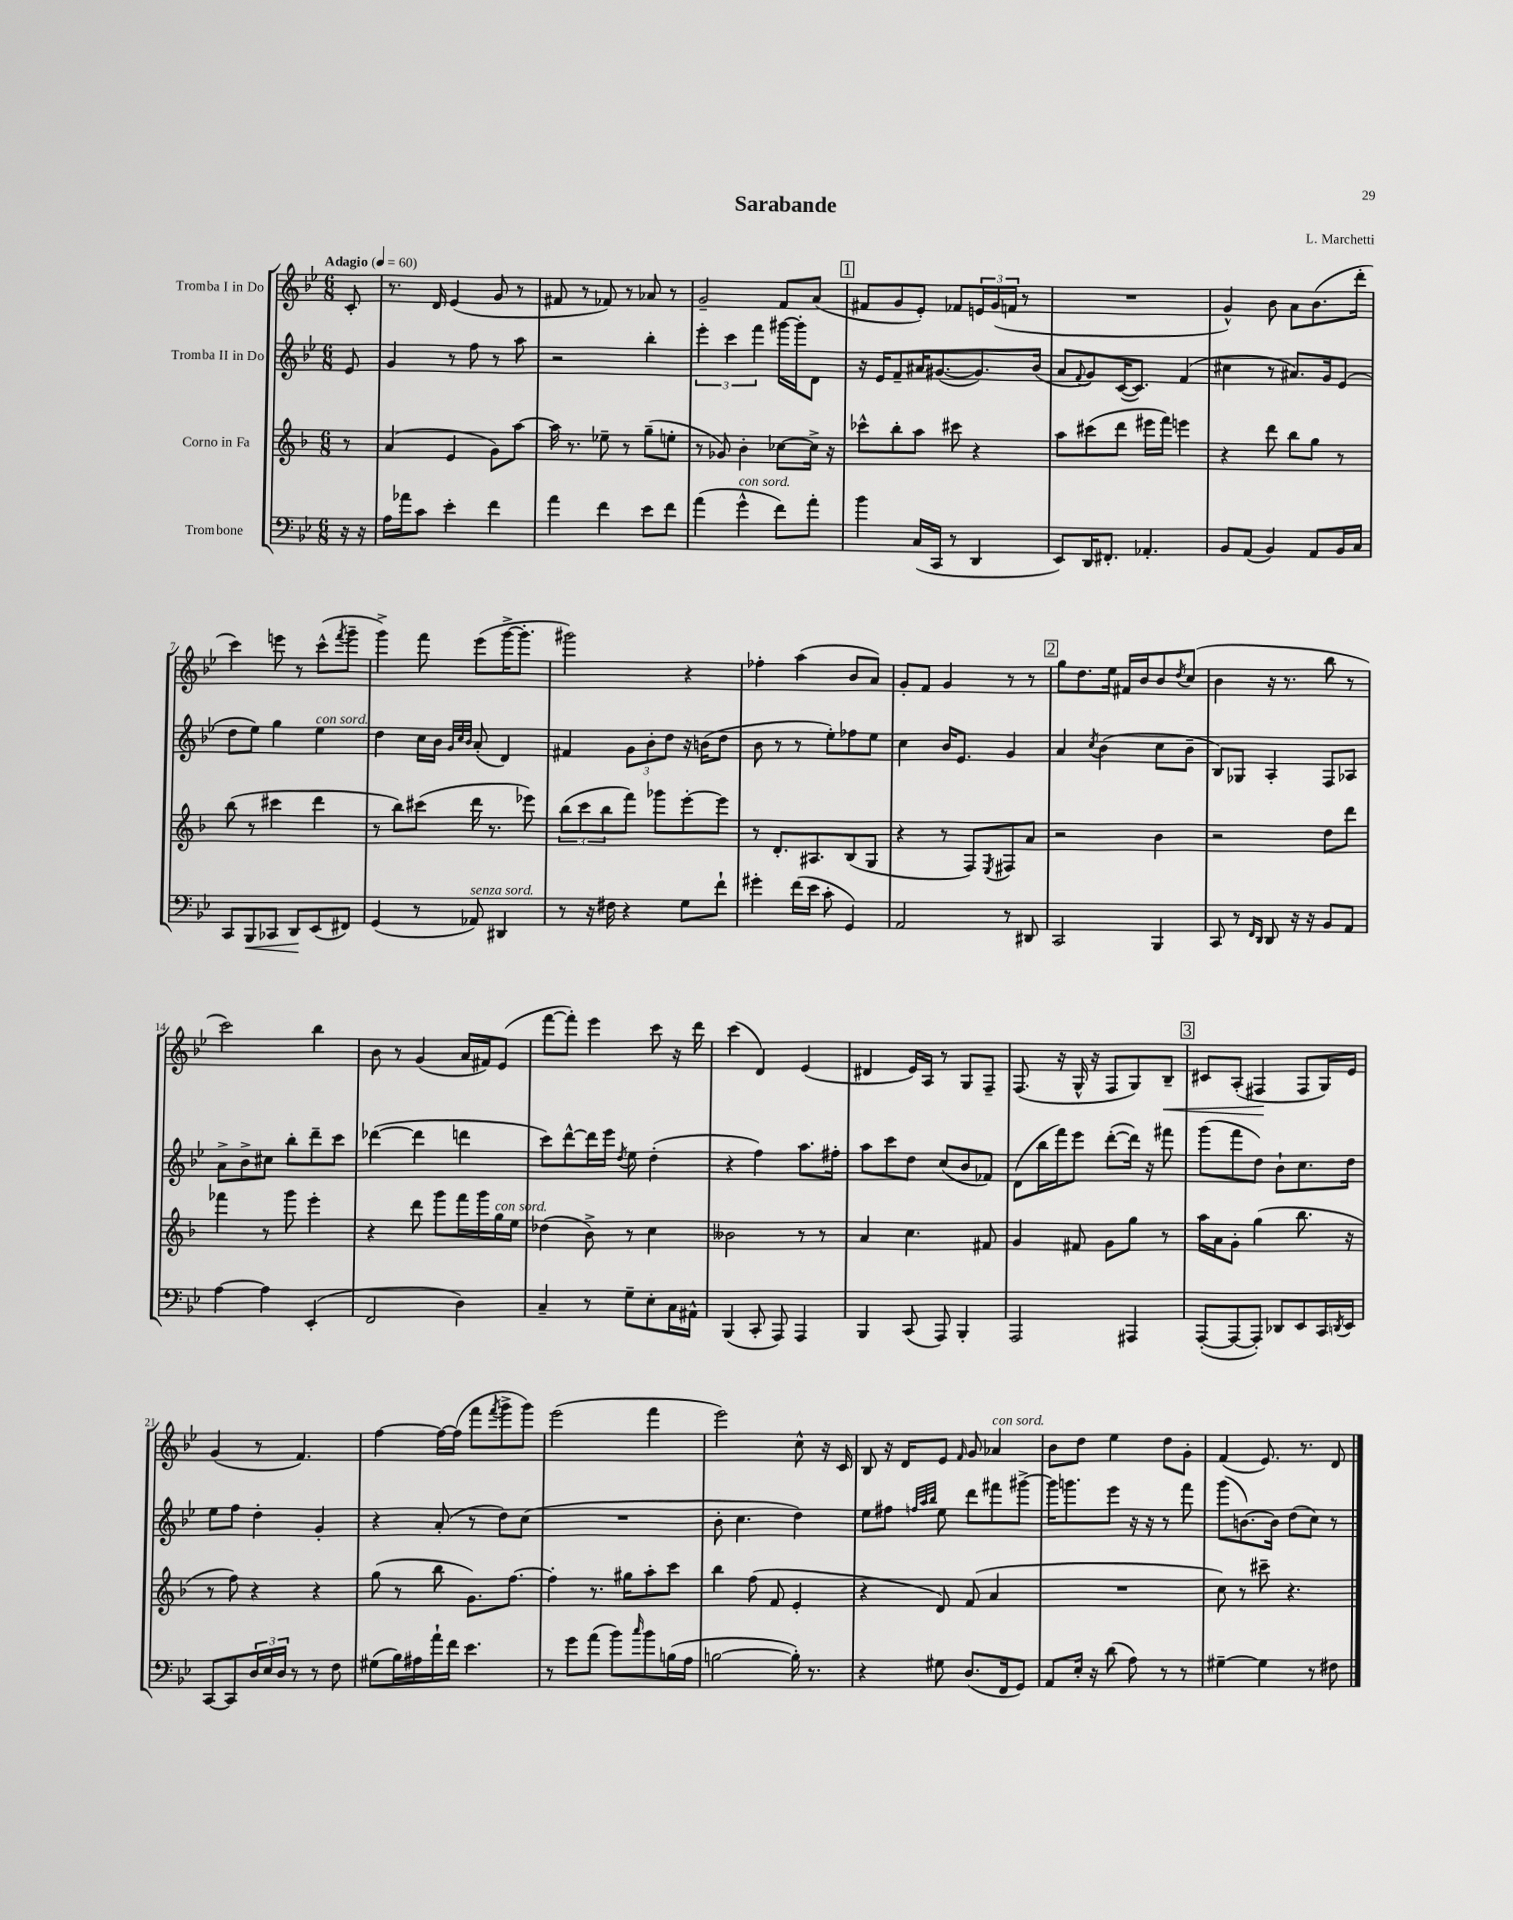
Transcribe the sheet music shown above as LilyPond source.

\header { title = "Sarabande" composer = "L. Marchetti" }
<<
\new StaffGroup <<
\new Staff = "s0" \with { instrumentName = "Tromba I in Do" } {
    \clef treble \key bes \major \numericTimeSignature \time 6/8 \partial 8 \tempo "Adagio" 4 = 60
    c'8-. |
    r8. d'16 ees'4( g'8 r8 |
    fis'8 r8 fes'8) r8 aes'8 r8 |
    g'2-- f'8 a'8( |
    \mark \markup { \box "1" } fis'8 g'8 ees'8-.) fes'8 \tuplet 3/2 { e'16 g'16( f'16 } r8 |
    R2. |
    g'4-^) bes'8 a'8 bes'8.( d'''16-. |
    c'''4) e'''8 r8 c'''8-^( \acciaccatura { f'''8 } g'''8-- |
    g'''4->) f'''8 ees'''8( g'''16~-> g'''8.-. |
    gis'''2) r4 |
    fes''4-. a''4( bes'8 a'8) |
    g'8-. f'8 g'4 r8 r8 |
    \mark \markup { \box "2" } g''8 d''8. ees''16 fis'16 bes'16 bes'8 \acciaccatura { d''8 } c''8( |
    bes'4 r16 r8. bes''8 r8 |
    c'''2) bes''4 |
    bes'8 r8 g'4( a'16 fis'16) ees'8( |
    f'''8~ f'''8-.) ees'''4 c'''8 r16 d'''16 |
    c'''4( d'4) ees'4( |
    dis'4 ees'16) a16 r8 g8 f8-- |
    f8.( r16 g16-^ r16 f8 g8) bes8--\< |
    \mark \markup { \box "3" } cis'8 a8-.( fis4\! fis8 g16) ees'16 |
    g'4( r8 f'4.) |
    f''4~ f''16~ f''16( f'''8 \acciaccatura { f'''8 } g'''8-> g'''8) |
    ees'''2( f'''4 |
    ees'''2) c''8-^ r16 c'16 |
    bes8 r16 d'16 ees'8 \grace { f'16 } g'8 aes'4^\markup { \italic "con sord." } |
    bes'8 d''8 ees''4 d''8 g'8-. |
    f'4( ees'8.) r8. d'8 \bar "|." |
}
\new Staff = "s1" \with { instrumentName = "Tromba II in Do" } {
    \clef treble \key bes \major \numericTimeSignature \time 6/8 \partial 8
    ees'8 |
    g'4 r8 f''8 r8 a''8 |
    r2 bes''4-. |
    \tuplet 3/2 { ees'''4-. c'''4 f'''4 } gis'''16~ gis'''16-. d'8 |
    \mark \markup { \box "1" } r16 ees'16 f'8-- ais'16 gis'8.~( gis'8.) bes'16( |
    a'8 \appoggiatura { f'8 } g'8) c'16~( c'8.) f'4( |
    cis''4 r8 ais'8.) g'16 ees'8( |
    d''8 ees''8) g''4 ees''4^\markup { \italic "con sord." } |
    d''4 c''16 bes'16 \grace { g'32 c''32 bes'32 } a'8-.( d'4) |
    fis'4 \tuplet 3/2 { g'8 bes'8-. d''8 } r16 b'16( d''8 |
    bes'8 r8 r8 ees''8-.) fes''8 ees''8 |
    c''4 bes'16 ees'8. g'4 |
    \mark \markup { \box "2" } a'4 \acciaccatura { c''8 } bes'4( c''8 bes'8-- |
    bes8) ges8 a4-. f8 aes8 |
    a'8-> bes'8-> cis''8 bes''8-. d'''8-- c'''8 |
    des'''4~( des'''4 d'''4 |
    c'''8) d'''8~-^ d'''16 ees'''16 \acciaccatura { d''8 } ees''8 d''4-.( |
    r4 f''4) a''8. fis''16-. |
    a''8 c'''8 d''8 c''8( bes'8 fes'8) |
    d'8( bes''16 f'''16) ees'''8 d'''8~-.( d'''16) r16 fis'''8 |
    \mark \markup { \box "3" } g'''8( f'''8 d''8) bes'8-! c''8. d''16 |
    ees''8 f''8 d''4-. g'4-. |
    r4 a'8-.( r8 d''8) c''8( |
    R2. |
    bes'8-. c''4. d''4) |
    ees''8 fis''8 \grace { f''32 a''32 bes''32 } ees''8 d'''8 fis'''8 gis'''8~-> |
    gis'''16 g'''8. ees'''8 r16 r16 r8 f'''8 |
    g'''8( b'8.~) b'16 d''8( c''8) r8 \bar "|." |
}
\new Staff = "s2" \with { instrumentName = "Corno in Fa" } {
    \clef treble \key f \major \numericTimeSignature \time 6/8 \partial 8
    r8 |
    a'4( e'4 g'8) a''8~ |
    a''16 r8. ees''8-- r8 g''8--( e''8-. |
    r8 ges'8) bes'4-. ces''8~ ces''16-> r16 |
    \mark \markup { \box "1" } ces'''8-^ bes''8-. a''8 cis'''8 r4 |
    a''8 cis'''8( d'''8 eis'''16 f'''16) e'''4 |
    r4 d'''8 bes''8 g''8 r8 |
    bes''8( r8 cis'''4 d'''4 |
    r8 bes''8) cis'''8( d'''16 r8. ees'''8) |
    \tuplet 3/2 { bes''8( c'''8 bes''8 } f'''8) ges'''8 e'''8~-. e'''8 |
    r8 d'8.-. ais8. bes8( g8 |
    r4 r8 f8) \acciaccatura { e8 } fis8 a'8 |
    \mark \markup { \box "2" } r2 bes'4 |
    r2 d''8 d'''8 |
    fes'''4 r8 g'''8 e'''4-. |
    r4 d'''8 g'''8 f'''16 g'''16 g''16^\markup { \italic "con sord." } e''16 |
    des''4( bes'8->) r8 c''4 |
    beses'2 r8 r8 |
    a'4 c''4. fis'8 |
    g'4 fis'8 g'8 g''8 r8 |
    \mark \markup { \box "3" } a''16 a'16 g'8-. g''4( bes''8. r16 |
    r8 f''8) r4 r4 |
    g''8( r8 bes''8 g'8.) f''8.~ |
    f''4-. r8. gis''16 a''8-. c'''8 |
    bes''4 f''8( f'8 e'4-. |
    r4 d'8) f'8( a'4 |
    R2. |
    c''8) r8 cis'''8-- r4. \bar "|." |
}
\new Staff = "s3" \with { instrumentName = "Trombone" } {
    \clef bass \key bes \major \numericTimeSignature \time 6/8 \partial 8
    r16 r16 |
    a16 aes'16 c'8 ees'4-. f'4 |
    a'4 f'4 ees'8 f'8 |
    a'4( g'4-^^\markup { \italic "con sord." } f'8) a'8-. |
    \mark \markup { \box "1" } bes'4 c16( c,16 r8 d,4 |
    ees,8) d,16 fis,8.-. aes,4.-. |
    bes,8 a,8( bes,4) a,8 bes,16 c16 |
    c,8 bes,,8\< ces,8 d,8\! ees,8( fis,8) |
    g,4( r8 aes,8^\markup { \italic "senza sord." }) dis,4 |
    r8 r16 fis16 r4 g8 f'8-! |
    gis'4-. f'16( ees'16 c'8-. g,4) |
    a,2 r8 dis,8 |
    \mark \markup { \box "2" } c,2 bes,,4 |
    c,8 r8 \grace { f,16 d,16 } d,8 r16 r16 bes,8 a,8 |
    a4~ a4 ees,4-.( |
    f,2 d4) |
    c4-- r8 g8-- ees8-. c16 ais,16-^ |
    bes,,4( c,8-. a,,8) a,,4 |
    bes,,4 c,8( a,,8) bes,,4-. |
    a,,2 ais,,4 |
    \mark \markup { \box "3" } a,,8~-.( a,,8~ a,,8-.) des,8 ees,8 c,16 \acciaccatura { d,8 } ees,16 |
    c,8~ c,8 \tuplet 3/2 { d16 ees16 d16 } r8 r8 f8 |
    gis8( bes16) ais16 a'16-! f'16 ees'4. |
    r8 g'8 a'8( bes'8) \grace { c''16 } bes'8 b16( a16 |
    b2~ b16-.) r8. |
    r4 gis8 d8.( f,16 g,8) |
    a,8 ees16-. r16 d'8( a8) r8 r8 |
    gis4~-- gis4 r8 fis8 \bar "|." |
}
>>
>>
